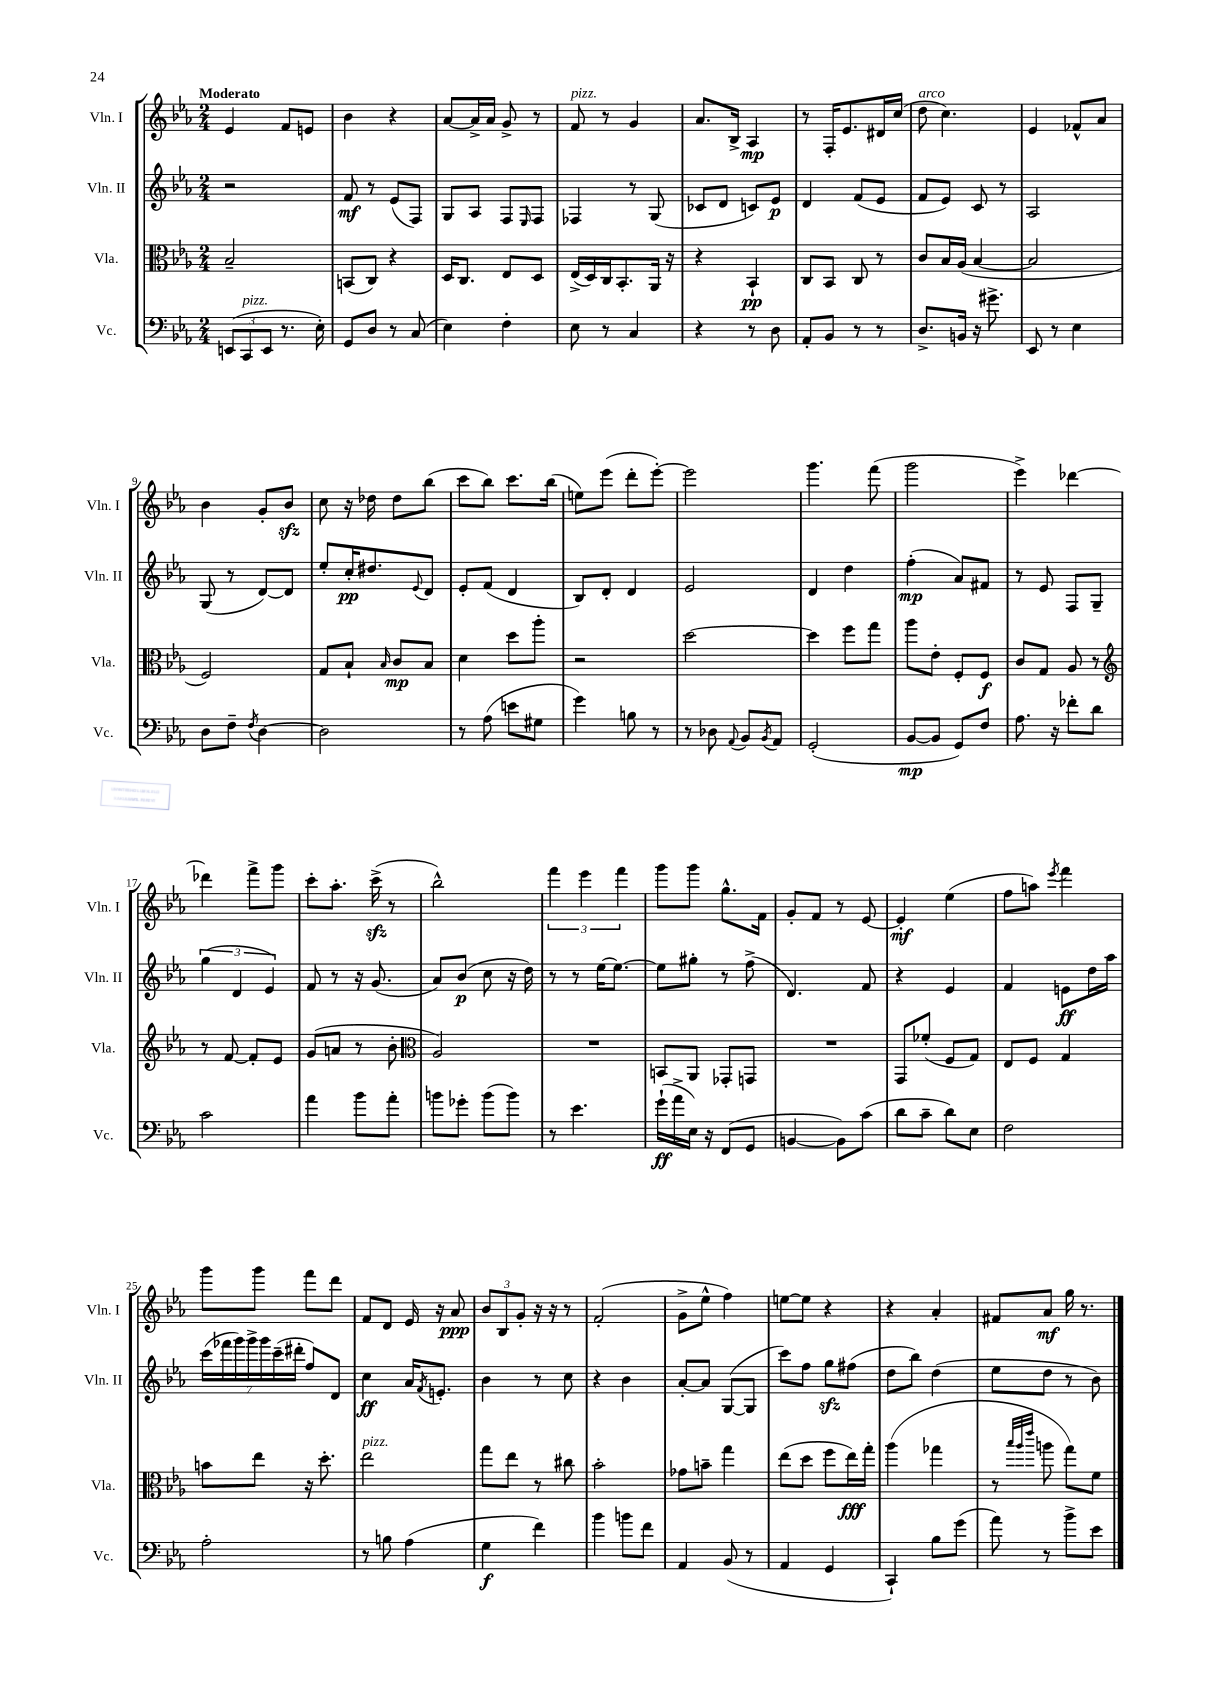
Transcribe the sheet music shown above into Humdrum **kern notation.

**kern	**dynam	**kern	**dynam	**kern	**dynam	**kern	**dynam
*part4	*part4	*part3	*part3	*part2	*part2	*part1	*part1
*staff4	*staff4	*staff3	*staff3	*staff2	*staff2	*staff1	*staff1
*I"Vc.	*	*I"Vla.	*	*I"Vln. II	*	*I"Vln. I	*
*I'Vc.	*	*I'Vla.	*	*I'Vln. II	*	*I'Vln. I	*
*clefF4	*	*clefC3	*	*clefG2	*	*clefG2	*
*k[b-e-a-]	*	*k[b-e-a-]	*	*k[b-e-a-]	*	*k[b-e-a-]	*
*M2/4	*	*M2/4	*	*M2/4	*	*M2/4	*
=1	=1	=1	=1	=1	=1	=1	=1
!	!	!	!	!	!	!LO:TX:a:B:t=Moderato	!
(12EEn/L	.	2B-~/	.	2r	.	4e-/	.
!LO:TX:a:i:t=pizz.	!	!	!	!	!	!	!
12CC/	.	.	.	.	.	.	.
12EE/J	.	.	.	.	.	.	.
8.r	.	.	.	.	.	8f/L	.
.	.	.	.	.	.	8en/J	.
16E-'\)	.	.	.	.	.	.	.
=2	=2	=2	=2	=2	=2	=2	=2
8GG/L	.	(8BBn/L	.	8f/	mf	4b-\	.
8D/J	.	8C/J)	.	8r	.	.	.
8r	.	4r	.	(8e-/L	.	4r	.
(8C/	.	.	.	8F/J)	.	.	.
=3	=3	=3	=3	=3	=3	=3	=3
4E-\)	.	16D/KL	.	8G/L	.	[8a-/L	.
.	.	8.C/J	.	.	.	.	.
.	.	.	.	8A-/J	.	16a-^/L]	.
.	.	.	.	.	.	16a-/JJ	.
4F'\	.	8E-/L	.	8F/L	.	8g^/	.
.	.	.	.	16qqE-/	.	.	.
.	.	8D/J	.	8F/J	.	8r	.
=4	=4	=4	=4	=4	=4	=4	=4
!	!	!	!	!	!	!LO:TX:a:i:t=pizz.	!
8E-\	.	(16E-^/LL	.	4F-X/	.	8f/	.
.	.	16D/)	.	.	.	.	.
8r	.	16C/J	.	.	.	8r	.
.	.	8.BB-'/	.	.	.	.	.
4C/	.	.	.	8r	.	4g/	.
.	.	16AA-/Jk	.	(8G/	.	.	.
.	.	16r	.	.	.	.	.
=5	=5	=5	=5	=5	=5	=5	=5
4r	.	4r	.	8c-X/L	.	8.a-/L	.
.	.	.	.	8d/J	.	.	.
.	.	.	.	.	.	16B-^/Jk	.
8r	.	4BB-`/	pp	8cn/L)	.	4A-/	mp
8D\	.	.	.	8e-/J	p	.	.
=6	=6	=6	=6	=6	=6	=6	=6
8AA-'/L	.	8C/L	.	4d/	.	8r	.
8BB-/J	.	8BB-/J	.	.	.	16F'/KL	.
.	.	.	.	.	.	8.e-/	.
8r	.	8C/	.	(8f/L	.	.	.
8r	.	8r	.	8e-/J	.	16d#X/L	.
.	.	.	.	.	.	(16cc/JJ	.
=7	=7	=7	=7	=7	=7	=7	=7
!	!	!	!	!	!	!LO:TX:a:i:t=arco	!
8.D^/L	.	8c/L	.	8f/L	.	8dd\	.
.	.	16B-/L	.	8e-/J)	.	4.cc\)	.
16BBn/Jk	.	(16A-/JJ	.	.	.	.	.
16r	.	[4B-/	.	8c/	.	.	.
8.g#X^\	.	.	.	.	.	.	.
.	.	.	.	8r	.	.	.
=8	=8	=8	=8	=8	=8	=8	=8
8EE-/	.	2B-/]	.	2A-/	.	4e-/	.
8r	.	.	.	.	.	.	.
4E-\	.	.	.	.	.	8f-X^^/L	.
.	.	.	.	.	.	8a-/J	.
!!LO:LB:g=z
=9	=9	=9	=9	=9	=9	=9	=9
8D\L	.	2F/)	.	(8G/	.	4b-\	.
8F~\J	.	.	.	8r	.	.	.
8qF/	.	.	.	.	.	.	.
[4D\	.	.	.	[8d/L)	.	8g'/L	.
.	.	.	.	8d/J]	.	8b-zz/J	.
=10	=10	=10	=10	=10	=10	=10	=10
2D\]	.	8G/L	.	8ee-'/L	.	8cc\	.
.	.	8B-`/J	.	16cc'/K	pp	16r	.
.	.	.	.	8.dd#X/	.	16dd-X\	.
.	.	16qqB-/	.	.	.	.	.
.	.	8c/L	mp	.	.	8dd-\L	.
.	.	.	.	8qqe-/	.	.	.
.	.	8B-/J	.	8d/J	.	(8bb-\J	.
=11	=11	=11	=11	=11	=11	=11	=11
8r	.	4d\	.	8e-'/L	.	8ccc\L	.
(8A-\	.	.	.	(8f/J	.	8bb-\J)	.
8en\L	.	8dd\L	.	4d/	.	8.ccc\L	.
8G#X\J	.	8aa-'\J	.	.	.	.	.
.	.	.	.	.	.	(16bb-\Jk	.
=12	=12	=12	=12	=12	=12	=12	=12
4g\)	.	2r	.	8B-/L)	.	8een\L)	.
.	.	.	.	8d'/J	.	(8eee-\J	.
8Bn\	.	.	.	4d/	.	8ddd'\L	.
8r	.	.	.	.	.	[8eee-'\J)	.
=13	=13	=13	=13	=13	=13	=13	=13
8r	.	[2dd\	.	2e-/	.	2eee-\]	.
8D-X\	.	.	.	.	.	.	.
8qqAA-/	.	.	.	.	.	.	.
8BB-/L	.	.	.	.	.	.	.
8qBB-/	.	.	.	.	.	.	.
8AA-/J	.	.	.	.	.	.	.
=14	=14	=14	=14	=14	=14	=14	=14
(2GG'/	.	4dd\]	.	4d/	.	4.ggg\	.
.	.	8ff\L	.	4dd\	.	.	.
.	.	8gg\J	.	.	.	(8fff\	.
=15	=15	=15	=15	=15	=15	=15	=15
[8BB-/L	mp	8aa-\L	.	(4ff'\	mp	2ggg\	.
8BB-/J]	.	8e-'\J	.	.	.	.	.
8GG/L)	.	8F'/L	.	8a-/L)	.	.	.
8F/J	.	8F/J	f	8f#X/J	.	.	.
=16	=16	=16	=16	=16	=16	=16	=16
8.A-\	.	8c/L	.	8r	.	4eee-^\)	.
.	.	8G/J	.	8e-/	.	.	.
16r	.	.	.	.	.	.	.
8f-X'\L	.	8A-/	.	8F/L	.	[4ddd-X\	.
8d\J	.	8r	.	8G~/J	.	.	.
!!LO:LB:g=z
=17	=17	=17	=17	=17	=17	=17	=17
*	*	*clefG2	*	*	*	*	*
2c\	.	8r	.	(6gg\	.	4ddd-X\]	.
.	.	[8f/	.	.	.	.	.
.	.	.	.	6d/	.	.	.
.	.	8f'/L]	.	.	.	8fff^\L	.
.	.	.	.	6e-/)	.	.	.
.	.	8e-/J	.	.	.	8ggg\J	.
=18	=18	=18	=18	=18	=18	=18	=18
4a-\	.	(8g/L	.	8f/	.	8ccc'\L	.
.	.	8an/J	.	8r	.	8.aa-'\J	.
8b-\L	.	8r	.	16r	.	.	.
.	.	.	.	(8.g/	.	(16ccczz^\	.
8a-'\J	.	8b-'\	.	.	.	8r	.
=19	=19	=19	=19	=19	=19	=19	=19
*	*	*clefC3	*	*	*	*	*
8bn\L	.	2A-/)	.	8a-/L)	.	2bb-^^\)	.
8g-X'\J	.	.	.	(8b-/J	p	.	.
(8b\L	.	.	.	8cc\	.	.	.
8b\J)	.	.	.	16r	.	.	.
.	.	.	.	16dd\)	.	.	.
=20	=20	=20	=20	=20	=20	=20	=20
8r	.	2r	.	8r	.	6fff\	.
4.e-\	.	.	.	8r	.	.	.
.	.	.	.	.	.	6eee-\	.
.	.	.	.	[16ee-\KL	.	.	.
.	.	.	.	8.ee-\J_	.	.	.
.	.	.	.	.	.	6fff\	.
=21	=21	=21	=21	=21	=21	=21	=21
(16g`\LL	ff	8BBn/L	.	8ee-\L]	.	8ggg\L	.
16a-^\	.	.	.	.	.	.	.
16E-\JJ)	.	8AA-/J	.	8gg#X'\J	.	8ggg\J	.
16r	.	.	.	.	.	.	.
(8FF/L	.	8GG-X'/L	.	8r	.	8.gg^^\L	.
8GG/J	.	8GGn/J	.	(8ff^\	.	.	.
.	.	.	.	.	.	16f\Jk	.
=22	=22	=22	=22	=22	=22	=22	=22
[4BBn/	.	2r	.	4.d/)	.	8g'/L	.
.	.	.	.	.	.	8f/J	.
8BB\L])	.	.	.	.	.	8r	.
(8c\J	.	.	.	8f/	.	[8e-/	.
=23	=23	=23	=23	=23	=23	=23	=23
8d\L	.	8GG/L	.	4r	.	4e-'/]	mf
8c~\J	.	(8f-X'/J	.	.	.	.	.
8d\L)	.	8F/L	.	4e-/	.	(4ee-\	.
8E-\J	.	8G/J)	.	.	.	.	.
=24	=24	=24	=24	=24	=24	=24	=24
2F\	.	8E-/L	.	4f/	.	8ff\L	.
.	.	8F/J	.	.	.	8aan\J)	.
.	.	.	.	.	.	8qeee-/	.
.	.	4G/	.	8en\L	ff	4fff\	.
.	.	.	.	16dd\L	.	.	.
.	.	.	.	16aa-\JJ	.	.	.
!!LO:LB:g=z
=25	=25	=25	=25	=25	=25	=25	=25
2A-'\	.	8bn\L	.	(28ccc\LL	.	8ggg\L	.
.	.	.	.	28fff-X\	.	.	.
.	.	.	.	28ggg\)	.	.	.
.	.	.	.	28ggg^\	.	.	.
.	.	8ee-\J	.	.	.	8ggg\J	.
.	.	.	.	28ggg\	.	.	.
.	.	.	.	(28ccc~\	.	.	.
.	.	.	.	28ddd#X'\JJ	.	.	.
.	.	16r	.	8ff/L)	.	8fff\L	.
.	.	8.dd'\	.	.	.	.	.
.	.	.	.	8d/J	.	8ddd\J	.
=26	=26	=26	=26	=26	=26	=26	=26
!	!	!LO:TX:a:i:t=pizz.	!	!	!	!	!
8r	.	2ee-\	.	4cc\	ff	8f/L	.
8Bn\	.	.	.	.	.	8d/J	.
(4A-\	.	.	.	16a-/KL	.	16e-/	.
.	.	.	.	8qf/	.	.	.
.	.	.	.	8.en'/J	.	16r	.
.	.	.	.	.	.	8a-/	ppp
=27	=27	=27	=27	=27	=27	=27	=27
4G\	f	8gg\L	.	4b-\	.	12b-/L	.
.	.	.	.	.	.	12B-/	.
.	.	8ee-\J	.	.	.	.	.
.	.	.	.	.	.	12g'/J	.
4f\)	.	8r	.	8r	.	16r	.
.	.	.	.	.	.	16r	.
.	.	8cc#X\	.	8cc\	.	8r	.
=28	=28	=28	=28	=28	=28	=28	=28
4b-\	.	2b-'\	.	4r	.	(2f'/	.
8bn\L	.	.	.	4b-\	.	.	.
8f\J	.	.	.	.	.	.	.
=29	=29	=29	=29	=29	=29	=29	=29
4AA-/	.	8g-X\L	.	[8a-'/L	.	8g^\L	.
.	.	8bn~\J	.	8a-/J]	.	8ee-^^\J	.
(8BB-/	.	4gg\	.	([8G/L	.	4ff\)	.
8r	.	.	.	8G/J]	.	.	.
=30	=30	=30	=30	=30	=30	=30	=30
4AA-/	.	(8ee-\L	.	8ccc\L)	.	[8een\L	.
.	.	8dd\J	.	8ff\J	.	8ee\J]	.
4GG/	.	8ff\L	.	8ggzz\L	.	4r	.
.	.	16ee-\L)	fff	(8ff#X\J	.	.	.
.	.	16gg'\JJ	.	.	.	.	.
=31	=31	=31	=31	=31	=31	=31	=31
4CC`/)	.	(4aa-\	.	8dd\L	.	4r	.
.	.	.	.	8bb-\J)	.	.	.
8B-\L	.	4gg-X\	.	(4dd\	.	4a-'/	.
(8g\J	.	.	.	.	.	.	.
=32	=32	=32	=32	=32	=32	=32	=32
8a-\)	.	8r	.	8ee-\L	.	8f#X/L	.
.	.	32qqbb-/LLL	.	.	.	.	.
.	.	32qqaa-/	.	.	.	.	.
.	.	32qqeee-/JJJ	.	.	.	.	.
8r	.	8aan\	.	8dd\J	.	8a-/J	mf
8b-^\L	.	8gg\L)	.	8r	.	16gg\	.
.	.	.	.	.	.	8.r	.
8e-\J	.	8f\J	.	8b-\)	.	.	.
==	==	==	==	==	==	==	==
*-	*-	*-	*-	*-	*-	*-	*-
